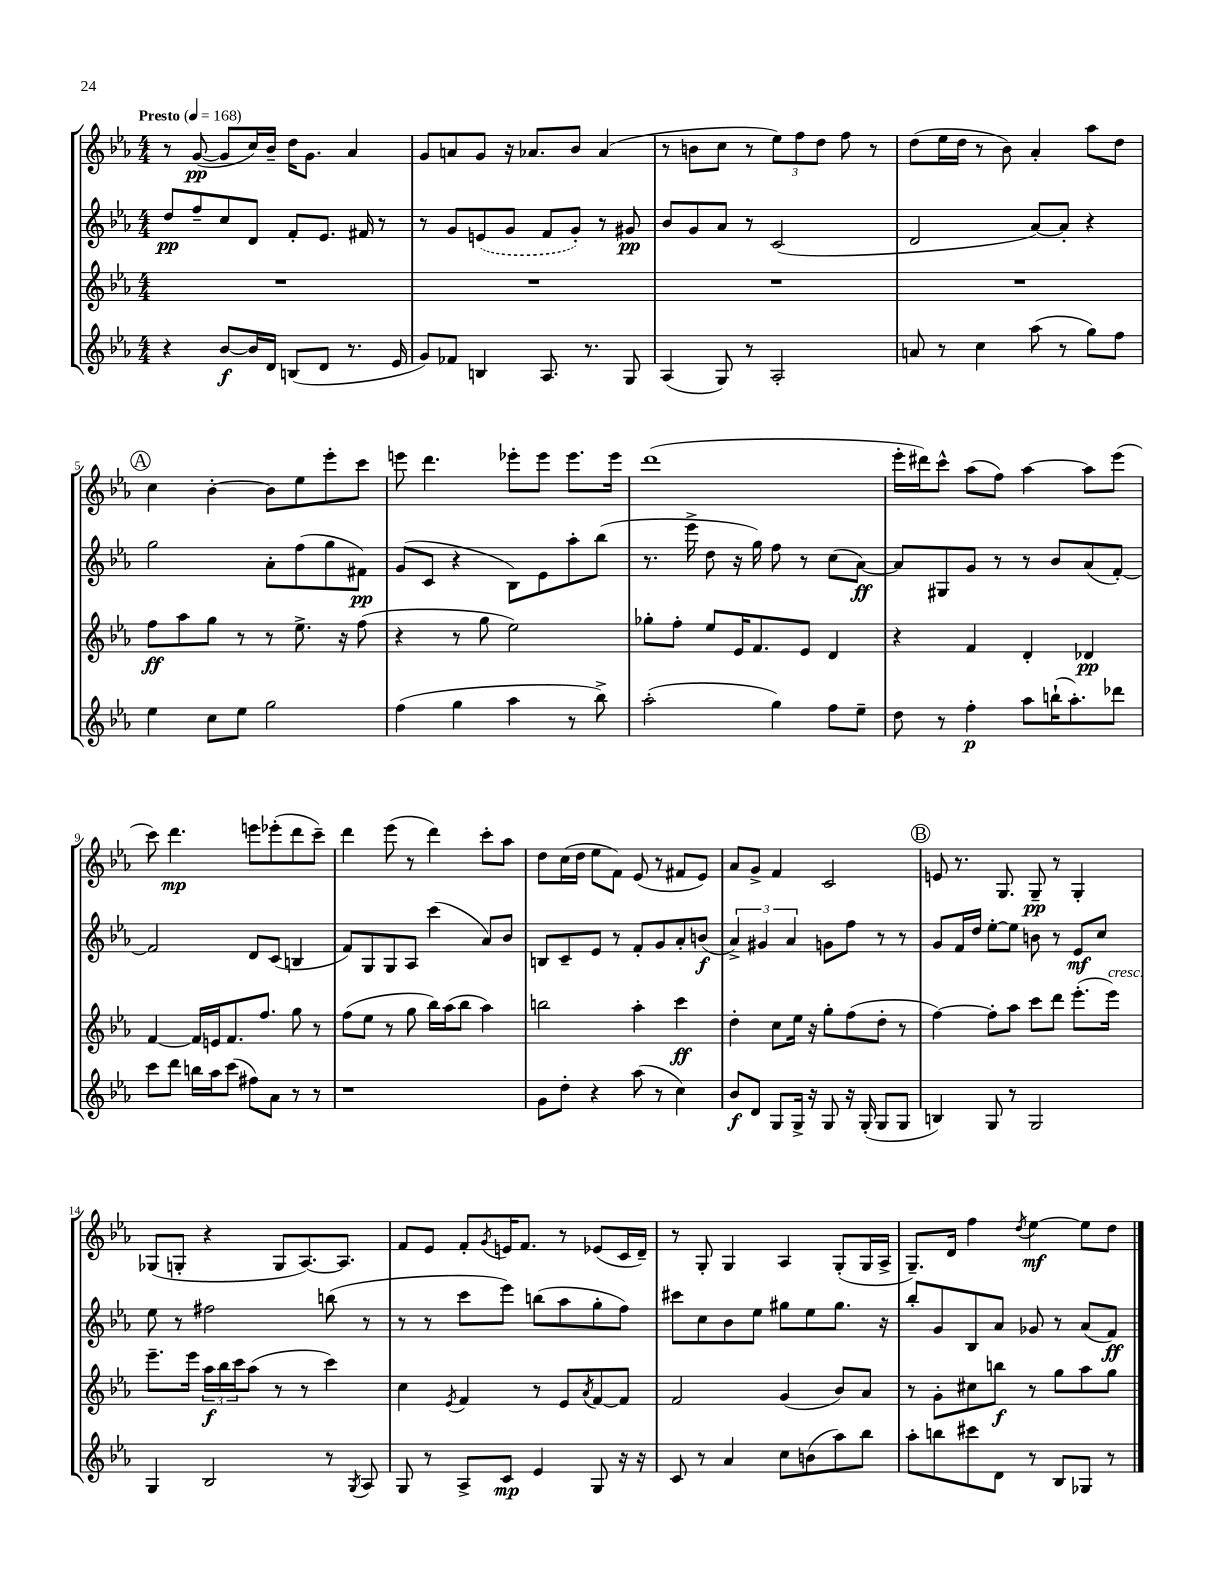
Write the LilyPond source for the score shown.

<<
\new StaffGroup <<
\new Staff = "s0" {
    \clef treble \key ees \major \numericTimeSignature \time 4/4 \tempo "Presto" 4 = 168
    r8 g'8~\pp( g'8 c''16) bes'16-- d''16 g'8. aes'4 |
    g'8 a'8 g'8 r16 aes'8. bes'8 aes'4( |
    r8 b'8 c''8 r8 \tuplet 3/2 { ees''8) f''8 d''8 } f''8 r8 |
    d''8( ees''16 d''16 r8 bes'8) aes'4-. aes''8 d''8 |
    \mark \markup { \circle "A" } c''4 bes'4~-. bes'8 ees''8 ees'''8-. c'''8 |
    e'''8 d'''4. ees'''8-. ees'''8 ees'''8. ees'''16 |
    d'''1( |
    ees'''16-. dis'''16) c'''8-^ aes''8( f''8) aes''4~ aes''8 ees'''8( |
    c'''8) d'''4.\mp e'''8 ees'''8-.( d'''8 c'''8--) |
    d'''4 ees'''8( r8 d'''4) c'''8-. aes''8 |
    d''8 c''16( d''16 ees''8 f'8) ees'8( r8 fis'8 ees'8) |
    aes'8 g'8-> f'4 c'2 |
    \mark \markup { \circle "B" } e'8 r8. g8. g8--\pp r8 g4-. |
    ges8( g8-. r4 g8 aes8.~) aes8. |
    f'8 ees'8 f'8-. \acciaccatura { g'8 } e'16 f'8. r8 ees'8( c'16 d'16--) |
    r8 g8-. g4 aes4 g8-.( g16 aes16-> |
    g8.--) d'16 f''4 \acciaccatura { d''8 } ees''4~\mf ees''8 d''8 \bar "|." |
}
\new Staff = "s1" {
    \clef treble \key ees \major \numericTimeSignature \time 4/4
    d''8\pp f''8-- c''8 d'8 f'8-. ees'8. fis'16 r8 |
    r8 g'8 \once \slurDashed e'8( g'8 f'8 g'8-.) r8 gis'8\pp |
    bes'8 g'8 aes'8 r8 c'2( |
    d'2 aes'8~) aes'8-. r4 |
    \mark \markup { \circle "A" } g''2 aes'8-. f''8( g''8 fis'8\pp) |
    g'8( c'8 r4 bes8) ees'8 aes''8-. bes''8( |
    r8. ees'''16-> d''8 r16 g''16) f''8 r8 c''8( aes'8~\ff) |
    aes'8 gis8 g'8 r8 r8 bes'8 aes'8( f'8~-.) |
    f'2 d'8 c'8( b4 |
    f'8) g8 g8 aes8 c'''4( aes'8) bes'8 |
    b8 c'8-- ees'8 r8 f'8-. g'8 aes'8-. b'8\f( |
    \tuplet 3/2 { aes'4->) gis'4 aes'4 } g'8 f''8 r8 r8 |
    \mark \markup { \circle "B" } g'8 f'16 d''16 ees''8~-. ees''8 b'8 r8 ees'8\mf c''8 |
    ees''8 r8 fis''2 b''8( r8 |
    r8 r8 c'''8 ees'''8) b''8( aes''8 g''8-. f''8) |
    cis'''8 c''8 bes'8 ees''8 gis''8 ees''8 gis''8. r16 |
    bes''8-. g'8 bes8 aes'8 ges'8 r8 aes'8( f'8\ff) \bar "|." |
}
\new Staff = "s2" {
    \clef treble \key ees \major \numericTimeSignature \time 4/4
    R1 |
    R1 |
    R1 |
    R1 |
    \mark \markup { \circle "A" } f''8\ff aes''8 g''8 r8 r8 ees''8.-> r16 f''8( |
    r4 r8 g''8 ees''2) |
    ges''8-. f''8-. ees''8 ees'16 f'8. ees'8 d'4 |
    r4 f'4 d'4-. des'4\pp |
    f'4~ f'16 e'16 f'8. f''8. g''8 r8 |
    f''8( ees''8 r8 g''8 bes''16) aes''16( bes''8 aes''4) |
    b''2 aes''4-. c'''4\ff |
    d''4-. c''8 ees''16 r16 g''8-. f''8( d''8-. r8 |
    \mark \markup { \circle "B" } f''4~) f''8-. aes''8 c'''8 d'''8 ees'''8.-.( ees'''16^\markup { \italic "cresc." }) |
    ees'''8.-- ees'''16 \tuplet 3/2 { aes''16\f bes''16 c'''16 } aes''8( r8 r8 c'''4) |
    c''4 \acciaccatura { ees'8 } f'4 r8 ees'8 \acciaccatura { aes'8 } f'8~ f'8 |
    f'2 g'4( bes'8) aes'8 |
    r8 g'8-. cis''8 b''8\f r8 g''8 aes''8 g''8 \bar "|." |
}
\new Staff = "s3" {
    \clef treble \key ees \major \numericTimeSignature \time 4/4
    r4 bes'8~\f bes'16 d'16 b8( d'8 r8. ees'16 |
    g'8) fes'8 b4 aes8. r8. g8 |
    aes4( g8) r8 aes2-. |
    a'8 r8 c''4 aes''8( r8 g''8) f''8 |
    \mark \markup { \circle "A" } ees''4 c''8 ees''8 g''2 |
    f''4( g''4 aes''4 r8 bes''8->) |
    aes''2-.( g''4) f''8 ees''8-- |
    d''8 r8 f''4-.\p aes''8 b''16-!( aes''8.-.) des'''8 |
    c'''8 d'''8 b''16 aes''16 c'''8( fis''8) aes'8 r8 r8 |
    r1 |
    g'8 d''8-. r4 aes''8( r8 c''4) |
    bes'8\f d'8 g8 g16-> r16 g8 r16 g16-.( g8 g8 |
    \mark \markup { \circle "B" } b4) g8 r8 g2 |
    g4 bes2 r8 \acciaccatura { g8 } aes8 |
    g8 r8 aes8-> c'8\mp ees'4 g8 r16 r16 |
    c'8 r8 aes'4 c''8 b'8( aes''8) bes''8 |
    aes''8-. b''8 cis'''8 d'8 r8 bes8 ges8 r8 \bar "|." |
}
>>
>>
